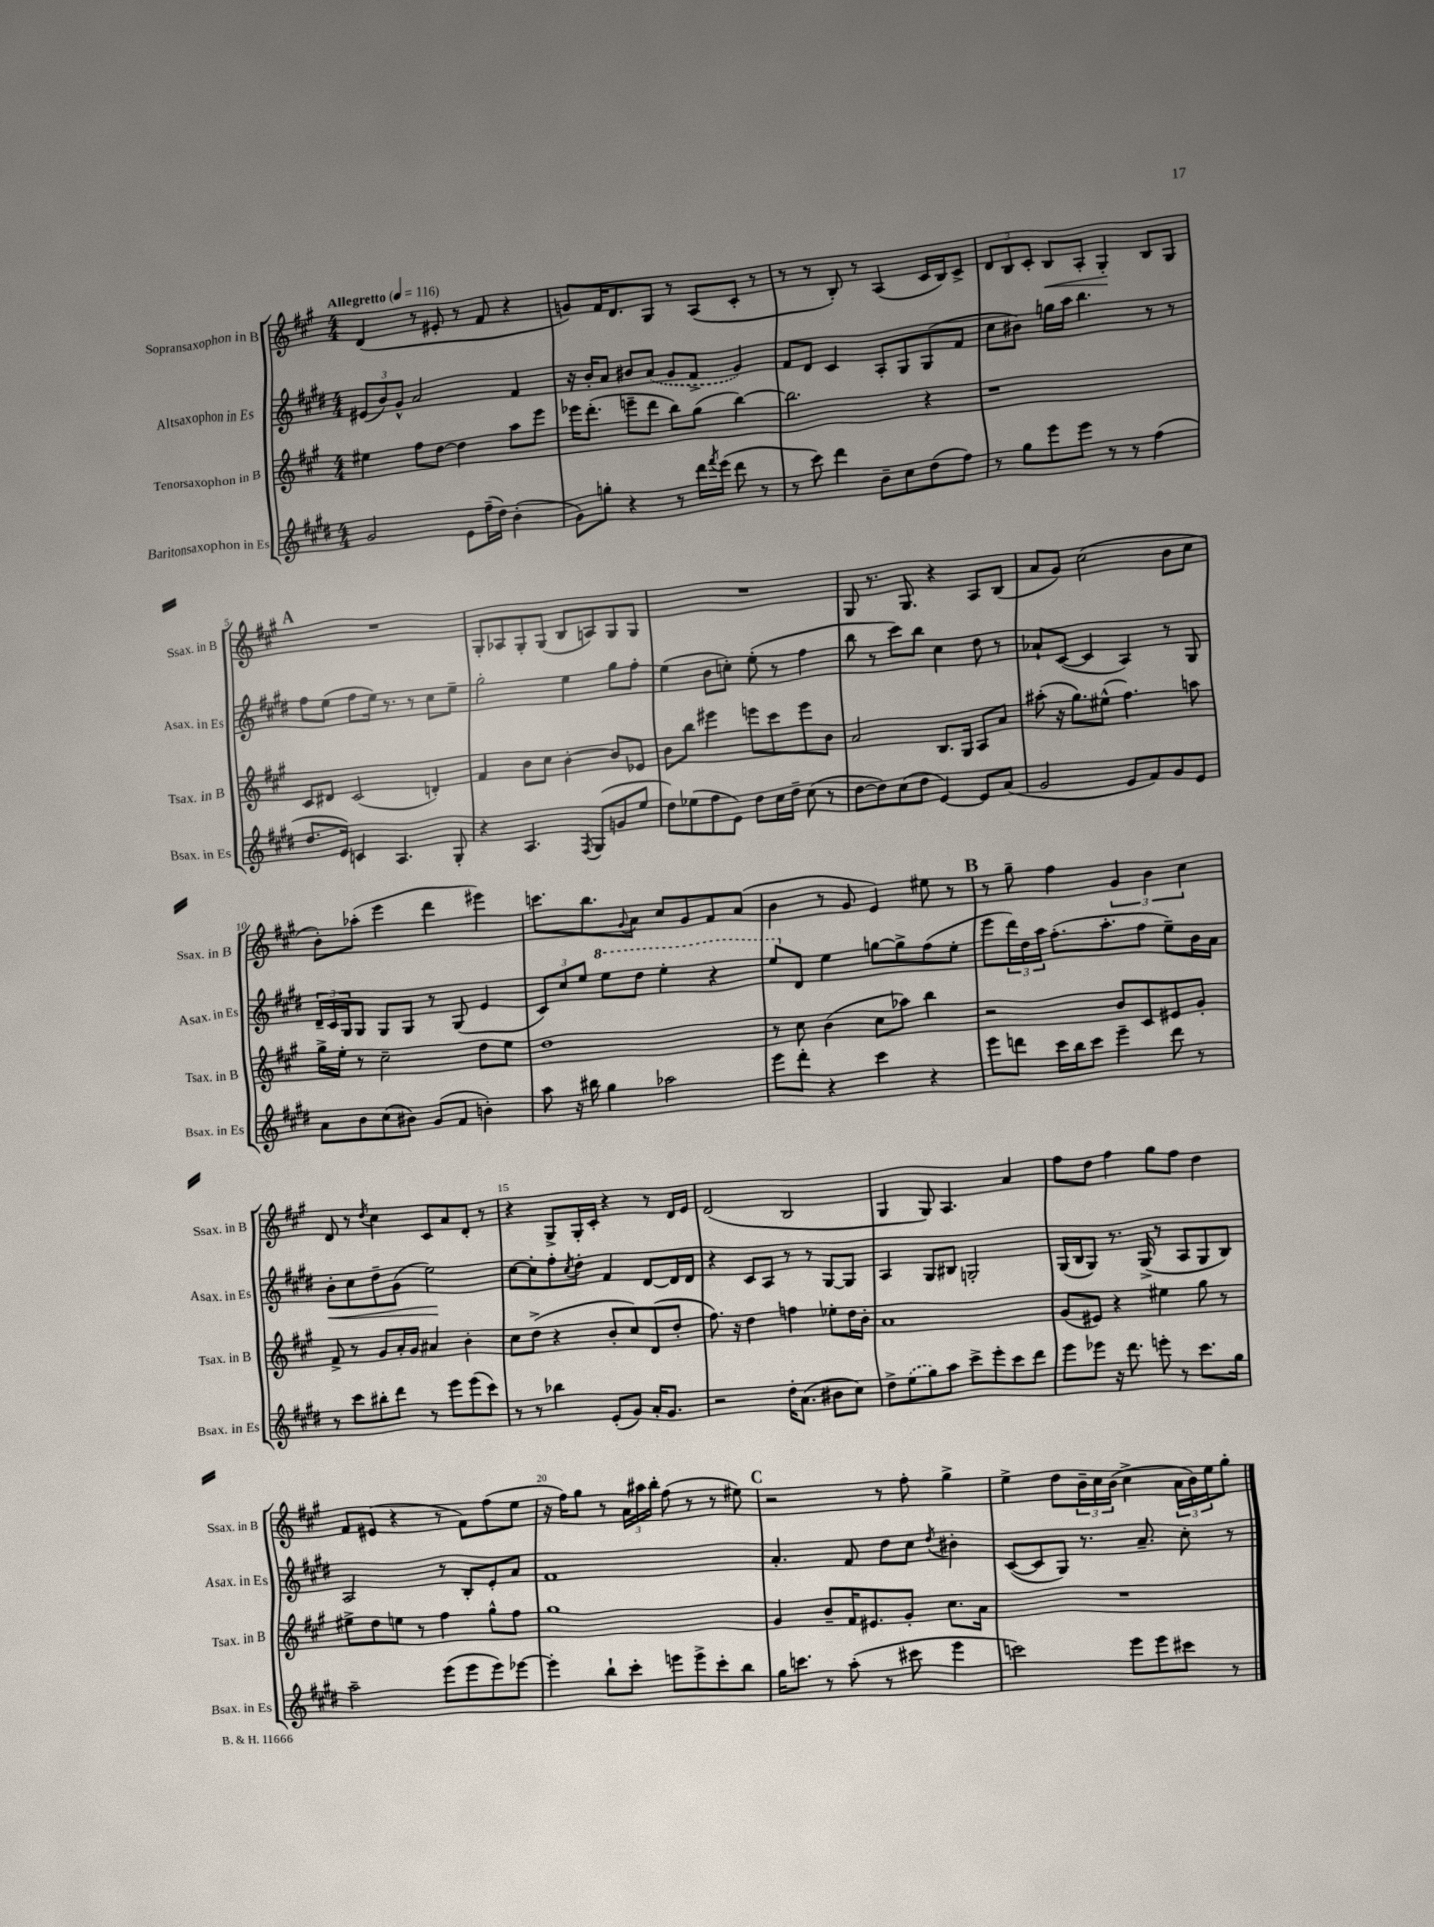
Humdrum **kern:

**kern	**kern	**kern	**dynam	**kern	**dynam
*part4	*part3	*part2	*part2	*part1	*part1
*staff4	*staff3	*staff2	*staff2	*staff1	*staff1
*I"Baritonsaxophon in Es	*I"Tenorsaxophon in B	*I"Altsaxophon in Es	*	*I"Sopransaxophon in B	*
*I'Bsax. in Es	*I'Tsax. in B	*I'Asax. in Es	*	*I'Ssax. in B	*
*clefG2	*clefG2	*clefG2	*	*clefG2	*
*k[f#c#g#d#]	*k[f#c#g#]	*k[f#c#g#d#]	*	*k[f#c#g#]	*
*M4/4	*M4/4	*M4/4	*	*M4/4	*
*MM116	*MM116	*MM116	*	*MM116	*
=1	=1	=1	=1	=1	=1
!	!	!	!	!LO:TX:a:B:t=Allegretto	!
2g#/	4ee#X\	(12e#X/L	.	(4d/	.
.	.	12b/)	.	.	.
.	.	12g#^^/J	.	.	.
.	8ff#\L	2a/	.	8r	.
.	[8dd\J	.	.	8e#X'/	.
8e\L	4dd\]	.	.	8r	.
(16ff#~\L	.	.	.	8f#/	.
16dd#\JJ)	.	.	.	.	.
(4b'\	8aa\L	4f#/	.	4r	.
.	8eee\J	.	.	.	.
=2	=2	=2	=2	=2	=2
8g#\L)	16eee-X\KL	16r	.	8gn/L)	.
.	(8.ddd'\J	16b'/KL	.	.	.
8ggn'\J	.	8a/J	.	16f#/K	.
.	.	.	.	8.d/	.
4r	8eeen~\L	8b#X/L	.	.	.
.	8ddd\J	(8a/J	.	8G#/J	.
8r	8bb\L)	8g#/L	.	8r	.
16ddd#\LL	(8gg#\J	8f#^/J	.	(8A/L	.
8qfff#/	.	.	.	.	.
(16eee\JJ	.	.	.	.	.
8ddd#\	[4bb\)	4g#/)	.	8c#'/J	.
8r	.	.	.	8r	.
=3	=3	=3	=3	=3	=3
8r	2.bb\]	8f#/L	.	8r	.
8ccc#\)	.	8d#/J	.	8r	.
4ddd#\	.	4c#/	.	8B'/)	.
.	.	.	.	8r	.
8b~\L	.	8A'/L	.	(4A/	.
8cc#\	.	8G#/	.	.	.
(8dd#\	4r	(8G#/	.	16c#/LL	.
.	.	.	.	16B/J)	.
8ff#\J)	.	8f#/J	.	8c#^/J	.
=4	=4	=4	=4	=4	=4
8r	1r	8cc#\L	.	12d/L	.
.	.	.	.	12B/	.
8gg#\L	.	8b#X\J)	.	.	.
.	.	.	.	12c#'/J	.
!	!	!	!	!	!LO:HP:b
8eee\	.	16ggn\LL	.	8B/L	<
.	.	16aa\JJ	.	.	.
8eee\J	.	4.bb\	.	8A'/J	.
8r	.	.	.	4G#'/	.
8r	.	.	.	.	.
(4ff#\	.	8r	.	8B/L	[
.	.	8r	.	8G#/J	.
!!LO:LB:g=z
!!LO:REH:place=s1:t=A
=5	=5	=5	=5	=5	=5
8.dd#/L	8c#/L	8ff#\L	.	1r	.
.	8d#X/J	(8ee\J	.	.	.
16e/Jk)	.	.	.	.	.
4cn/	(2c#/	8ff#\L	.	.	.
.	.	16ee\Jk)	.	.	.
.	.	8.r	.	.	.
4.A/	.	.	.	.	.
.	.	8r	.	.	.
.	4dn'/)	8cc#\L	.	.	.
8G#'/	.	8ee~\J	.	.	.
=6	=6	=6	=6	=6	=6
4r	4f#/	2gg#'\	.	8G#'/L	.
.	.	.	.	8A-X/	.
4.A/	8b\L	.	.	8G#'/	.
.	8cc#\J	.	.	(8G#/J	.
.	[4b'\	4ee\	.	8B/L	.
8qF#/	.	.	.	.	.
(8G#/L	.	.	.	8An/)	.
8gn/	8b/L]	8gg#\L	.	8G#/	.
8ee/J	8e-X/J	8ff#'\J	.	8G#/J	.
=7	=7	=7	=7	=7	=7
8dd#\L)	8b\L	(4ee\	.	1r	.
(8ee-X\	8bb\J	.	.	.	.
8ff#\	4eee#X\	8b\L	.	.	.
8e\J)	.	8ccn'\J)	.	.	.
8dd#\L	8eeen\L	(8ee'\	.	.	.
16cc#\L	8ccc#\	8r	.	.	.
16dd#~\JJ	.	.	.	.	.
(8cc#\	8eee\	4ff#\	.	.	.
8r	8b\J	.	.	.	.
=8	=8	=8	=8	=8	=8
[8dd#\L	2a/	8bb\	.	8G#/	.
8dd#\])	.	8r	.	8.r	.
(8cc#\	.	8ccc#\L)	.	.	.
.	.	.	.	8.G#/	.
8dd#\J	.	8bb\J	.	.	.
[4e/)	8.B/L	4cc#\	.	4r	.
.	16G#/Jk	.	.	.	.
8e/L]	8A/L	8dd#\	.	8A/L	.
(8a/J	8a/J	8r	.	(8B/J	.
=9	=9	=9	=9	=9	=9
2g#/	(8aa#X'\	8a-X`/L	.	8a/L	.
.	16r	([8c#/J	.	8g#/J)	.
.	8.gg#\L)	.	.	.	.
.	.	4c#/]	.	(2cc#\	.
.	(8ee#X^^\J	.	.	.	.
8e/L	4.ff#\)	4A/)	.	.	.
8f#/)	.	.	.	.	.
8g#/	.	8r	.	8b\L	.
8e/J	8aan\	8G#/	.	8cc#\J	.
!!LO:LB:g=z
=10	=10	=10	=10	=10	=10
8a\L	16gg#^\LL	24d#~/LL	.	8b'\L)	.
.	.	24c#/	.	.	.
.	16ee'\JJ	.	.	.	.
.	.	24G#/J	.	.	.
8b\	8r	8G#/J	.	(8aa-X'\J	.
(8cc#\	2cc#~\	8G#/L	.	4eee\	.
8b#X\J)	.	8G#/J	.	.	.
(8g#/L	.	8r	.	4ddd\	.
8f#/J	.	(8G#/	.	.	.
4bn'\)	8dd\L	4e/	.	4eee#X\)	.
.	8ee\J	.	.	.	.
=11	=11	=11	=11	=11	=11
8aa\	1dd	12c#/L)	.	8.cccn\L	.
.	.	12cc#/	.	.	.
16r	.	.	.	.	.
.	.	12ee/J	.	.	.
16bb#X\	.	.	.	8.bb\	.
*	*	*8va	*	*	*
4gg#\	.	8eee\L	.	.	.
.	.	.	.	8qqg#/	.
.	.	8ddd#\J	.	8a\J	.
2aa-X\	.	4eee'\	.	8cc#/L	.
.	.	.	.	8g#/	.
.	.	4r	.	8f#/	.
.	.	.	.	(8a/J	.
=12	=12	=12	=12	=12	=12
8eee\L	8r	8eee/L	.	4b\	.
*	*	*X8va	*	*	*
8ddd#'\J	8cc#\	8d#/J	.	.	.
4r	(4b\	4ee\	.	8r	.
.	.	.	.	8g#/	.
4ccc#\	8cc#\L	[8ggn\L	.	4e/)	.
.	8aa-X\J)	8gg^\]	.	.	.
4r	4bb\	(8ff#\	.	8ee#X\	.
.	.	8ee'\J	.	8r	.
!!LO:REH:place=s1:t=B
=13	=13	=13	=13	=13	=13
8eee\L	2r	8eee\L	.	8r	.
8dddn\J	.	24ddd#\L)	.	8gg#~\	.
.	.	24dd#\	.	.	.
.	.	24aa\JJ	.	.	.
16ccc#\LL	.	(8.ff#'\L	.	4ff#\	.
16bb\J	.	.	.	.	.
8ccc#\J	.	.	.	.	.
.	.	8.aa'\	.	.	.
4eee~\	8b/L	.	.	6g#/	.
.	8c#/	8ff#\J	.	.	.
.	.	.	.	6b\	.
8ddd\	8e#X/	8ee~\L)	.	.	.
.	.	.	.	6cc#\	.
8r	8g#'/J	16b\L	.	.	.
.	.	16a\JJ	.	.	.
!!LO:LB:g=z
=14	=14	=14	=14	=14	=14
!	!	!	!LO:HP:b	!	!
8r	8f#^/	8b'\L	<	8d/	.
8ccc#\L	8r	8cc#\	.	8r	.
.	.	.	.	8qdd/	.
8bb#X'\	8g#/L	8dd#~\	.	4cc#\	.
8ddd#\J	16a'/L	(8g#\J	.	.	.
.	16g#/JJ	.	.	.	.
8r	4a#X/	2ee\)	.	8c#/L	.
8eee\L	.	.	.	8a/	.
(8eee\	4b'\	.	.	8d'/J	.
8ccc#\J)	.	.	.	8r	.
.	.	.	[	.	.
=15	=15	=15	=15	=15	=15
8r	8cc#\L	[8cc#\L	.	4r	.
8r	(8dd^\J	8cc#'\]	.	.	.
4bb-X\	4r	8ff#'\	.	8G#^/L	.
.	.	8qcc#/	.	.	.
.	.	8dd#'\J	.	16G#'/L	.
.	.	.	.	16c#'/JJ	.
(8e'/L	8b'/L	4f#/	.	4r	.
8g#/J)	8cc#/)	.	.	.	.
16a'/KL	(8d/	[8d#/L	.	8r	.
8.g#/J	.	.	.	.	.
.	8dd'/J	16d#/L]	.	16d/LL	.
.	.	16d#/JJ	.	16e/JJ	.
=16	=16	=16	=16	=16	=16
2r	8.ff#\)	4r	.	(2d/	.
.	16r	.	.	.	.
.	4dd\	8c#/L	.	.	.
.	.	8A/J	.	.	.
16dd#'\KL	4ffn\	8r	.	2B/	.
(8.a\J	.	.	.	.	.
.	.	8r	.	.	.
8b#X\L	8ee-X'\L	[8G#/L	.	.	.
8cc#\J)	16dd\L	8G#/J]	.	.	.
.	16b'\JJ	.	.	.	.
=17	=17	=17	=17	=17	=17
8dd#^\L	1a	4A/	.	4G#/	.
(8ee\	.	.	.	.	.
8gg#\)	.	8G#/L	.	8G#/)	.
8aa\J	.	8B#X/J	.	4.A/	.
8ccc#^\L	.	2Gn'/	.	.	.
8eee'\	.	.	.	.	.
8ccc#\	.	.	.	4a/	.
8ddd#\J	.	.	.	.	.
=18	=18	=18	=18	=18	=18
8eee\L	(8g#/L	(16G#/LL	.	8ff#\L	.
.	.	16B/J	.	.	.
8eee-X\J	8e#X/J)	8G#/J)	.	8dd\J	.
16r	4r	8.r	.	4ff#\	.
8.ddd#\	.	.	.	.	.
.	.	(16G#^/	.	.	.
8eeen'\	4ee#X\	8r	.	8gg#\L	.
8r	.	8A/L	.	8ff#\J	.
8.ccc#\L	8gg#\	8G#/	.	4dd\	.
.	8r	8B/J)	.	.	.
16gg#\Jk	.	.	.	.	.
!!LO:LB:g=z
=19	=19	=19	=19	=19	=19
2aa~\	8ee#X^\L	2A/	.	8f#/L	.
.	8dd\	.	.	(8e#X/J	.
.	8een\J	.	.	4r	.
.	8r	.	.	.	.
(8eee\L	4ff#\	8r	.	8r	.
8eee\	.	8B'/L	.	8f#\L)	.
8eee\)	8gg#^^\L	8e'/	.	(8ff#\	.
[8eee-X\J	8ff#\J	8a/J	.	8ee\J	.
=20	=20	=20	=20	=20	=20
4eee-'\]	1gg#	1f#	.	16r	.
.	.	.	.	16ff#\KL)	.
.	.	.	.	8gg#\J	.
8bb`\L	.	.	.	8r	.
8ccc#'\J	.	.	.	24a\LL	.
.	.	.	.	24aa#X\	.
.	.	.	.	24bb'\JJ	.
8eeen\L	.	.	.	(8ff#\	.
8eee^\	.	.	.	8r	.
8ccc#'\	.	.	.	8r	.
8bb\J	.	.	.	8ee#X\)	.
!!LO:REH:place=s1:t=C
=21	=21	=21	=21	=21	=21
16gg#\KL	4g#/	4.a'/	.	2r	.
8.cccn\J	.	.	.	.	.
8r	8b~/L	.	.	.	.
(8aa'\	16f#/K	8f#/	.	.	.
.	8.e#X/	.	.	.	.
8r	.	8dd#\L	.	8r	.
8ccc#X\	8g#'/J	8cc#\J	.	8ff#'\	.
.	.	8qdd#/	.	.	.
4eee\	8.cc#\L	4b#X'\	.	4gg#^\	.
.	16a\Jk	.	.	.	.
=22	=22	=22	=22	=22	=22
2cccn\)	1r	([8c#/L	.	4ee^\	.
.	.	8c#/]	.	.	.
.	.	8G#/J)	.	8dd\L	.
.	.	8.r	.	24b~\L	.
.	.	.	.	24cc#\	.
.	.	.	.	(24b\JJ	.
8eee\L	.	.	.	4cc#^\	.
.	.	8.a~/	.	.	.
8eee\	.	.	.	.	.
8ccc#X\J	.	8cc#'\	.	24a\LL	.
.	.	.	.	24b\)	.
.	.	.	.	24ee\J	.
8r	.	8r	.	8gg#'\J	.
==	==	==	==	==	==
*-	*-	*-	*-	*-	*-
